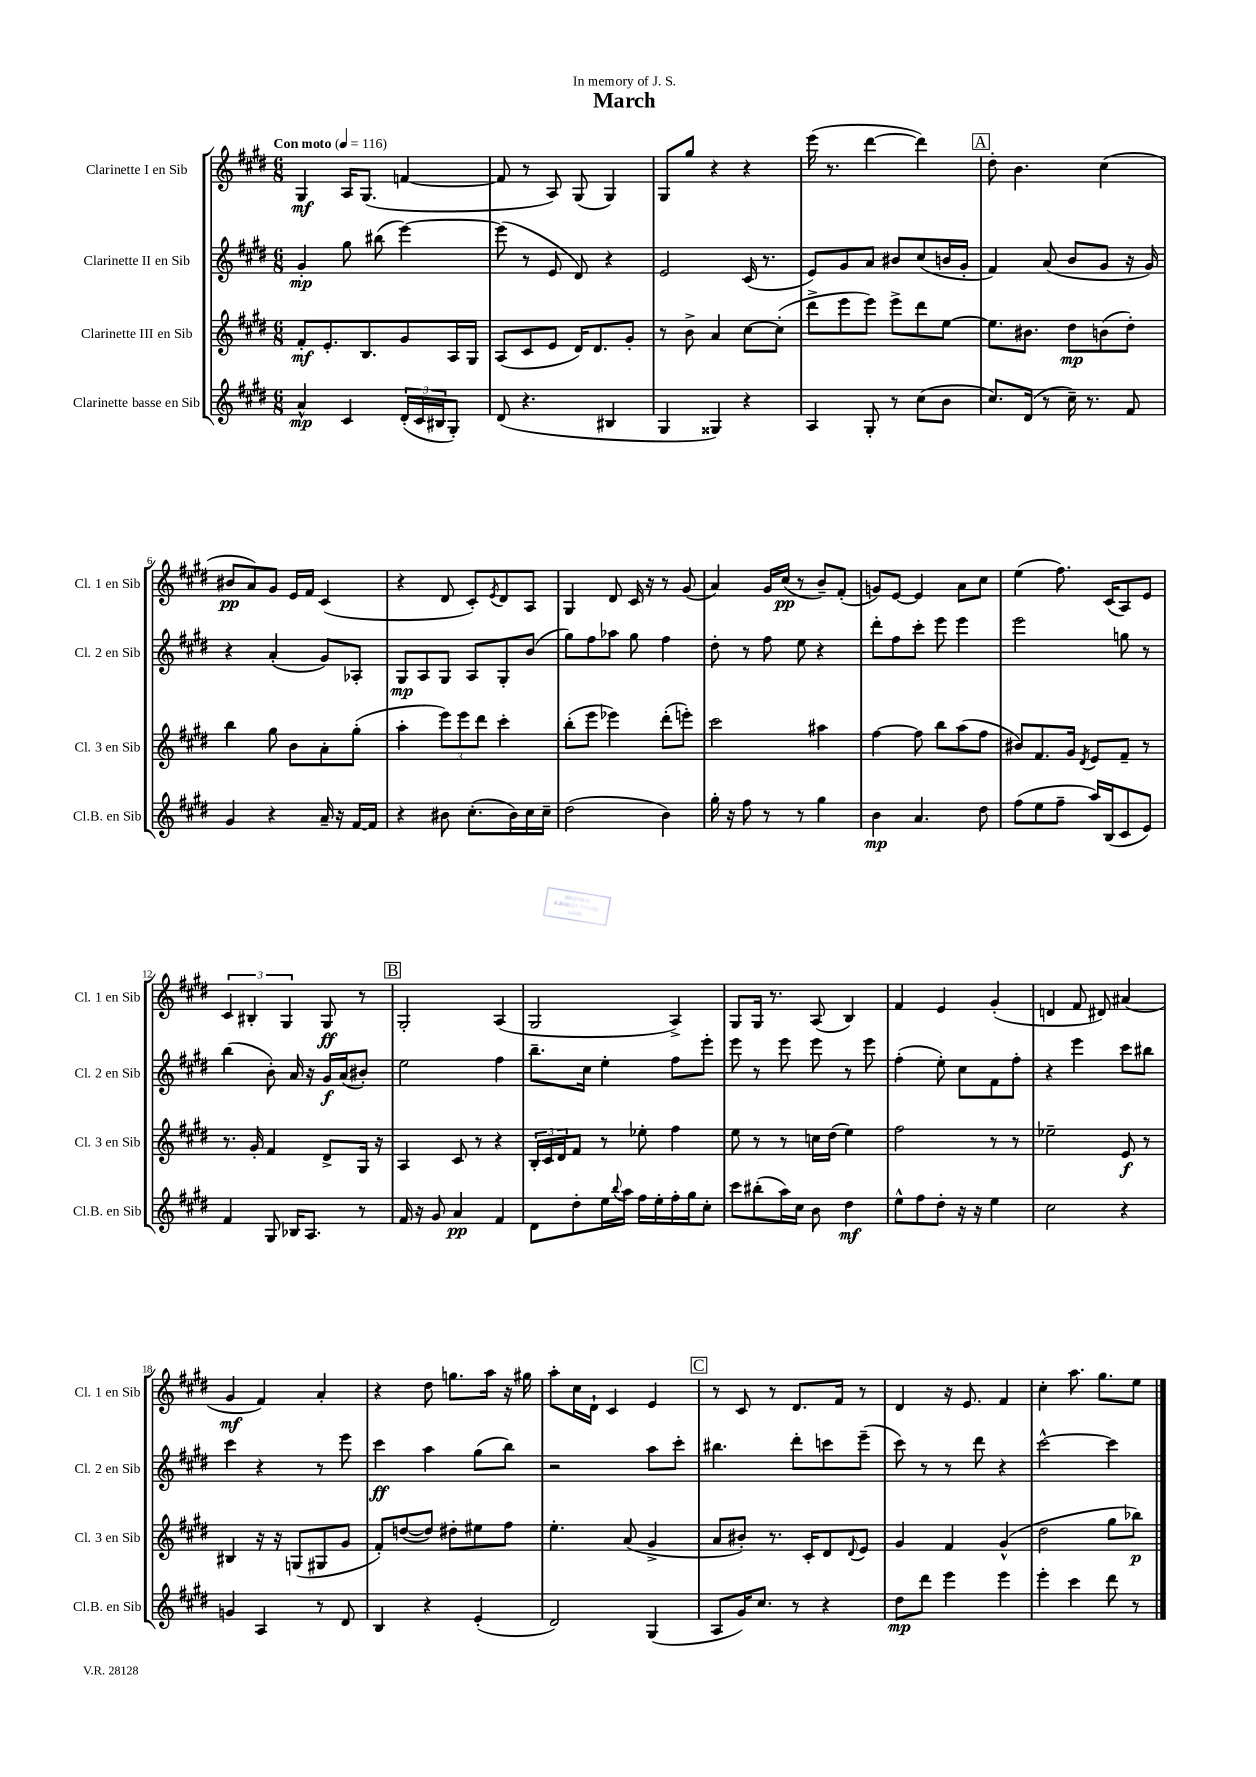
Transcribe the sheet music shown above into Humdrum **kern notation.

**kern	**kern	**kern	**kern
*staff4	*staff3	*staff2	*staff1
*clefG2	*clefG2	*clefG2	*clefG2
*k[f#c#g#d#]	*k[f#c#g#d#]	*k[f#c#g#d#]	*k[f#c#g#d#]
*M6/8	*M6/8	*M6/8	*M6/8
*MM116	*MM116	*MM116	*MM116
4a^^	8f#'	4g#'	4G#
.	8.e'	.	.
4c#	.	8gg#	16A
.	8.B	.	(8.G#
.	.	(8bb#	.
(24d#'	8g#	[4eee)	[4f
24c#	.	.	.
24B#	.	.	.
8G#')	16A	.	.
.	16G#	.	.
=	=	=	=
(8d#	(8A	(8eee]	8f]
4.r	8c#	8r	8r
.	8e	8e	8A)
.	16d#)	8d#)	(8G#
.	8.d#	.	.
4B#	.	4r	4G#)
.	8g#'	.	.
=	=	=	=
4G#	8r	2e	8G#
.	8b^	.	8gg#
4G##)	4a	.	4r
4r	[8cc#	(16c#	4r
.	.	8.r	.
.	(8cc#']	.	.
=	=	=	=
4A	8ddd#^	8e)	(16eee
.	.	.	8.r
.	8eee	8g#	.
8G#'	8eee)	8a	[4ddd#
8r	8eee^	8b#	.
(8cc#	8ddd#	(8cc#	4ddd#])
8b	[8ee	16b	.
.	.	16g#'	.
=	=	=	=
8.cc#)	8.ee]	4f#)	8dd#'
.	.	.	4.b
(16d#	8.b#	.	.
8r	.	(8a	.
16cc#~)	8dd#	8b	.
8.r	.	.	.
.	(8b	8g#	(4cc#
8f#	8dd#')	16r	.
.	.	16g#)	.
=	=	=	=
4g#	4bb	4r	8b#
.	.	.	8a)
4r	8gg#	(4a'	8g#
.	8b	.	16e
.	.	.	16f#
16a~	8a'	8g#)	(4c#
16r	.	.	.
[16f#	(8gg#'	8A-'	.
16f#]	.	.	.
=	=	=	=
4r	4aa'	8G#	4r
.	.	8A	.
8b#	12eee)	8G#	8d#
.	12eee	.	.
(8.cc#'	.	8A	8c#')
.	12ddd#	.	.
.	.	.	8qe
.	4ccc#'	8G#'	8d#
16b#)	.	.	.
16cc#	.	(8b	8A
16cc#~	.	.	.
=	=	=	=
(2dd#	(8bb'	8gg#)	4G#
.	8eee	8ff#	.
.	4eee-)	8aa-	8d#
.	.	8gg#	16c#
.	.	.	16r
4b)	(8ddd#'	4ff#	8r
.	8eee')	.	(8g#
=	=	=	=
16gg#'	2ccc#	8dd#'	4a)
16r	.	.	.
8ff#	.	8r	.
8r	.	8ff#	16g#
.	.	.	(16cc#
8r	.	8ee	8r
4gg#	4aa#	4r	8b~)
.	.	.	(8f#'
=	=	=	=
4b	[4ff#	8ddd#'	8g)
.	.	8ff#	[8e
4.a	8ff#]	8ccc#'	4e]
.	8bb	8eee	.
.	(8aa	4eee	8a
8dd#	8ff#	.	8cc#
=	=	=	=
(8ff#	8b#)	2eee	(4ee
8ee	8.f#	.	.
8ff#~	.	.	8.ff#)
.	16g#	.	.
.	8qd#	.	.
16aa)	8e	.	.
(16B	.	.	(16c#
8c#	8f#~	8gg	8A)
8e)	8r	8r	8e
=	=	=	=
4f#	8.r	(4bb	6c#
.	.	.	6B#'
.	16g#'	.	.
8G#	4f#	8b')	.
.	.	.	6G#
16B-	.	16a	.
8.A	.	16r	.
.	8d#^	16g#	8G#
.	.	(16a	.
8r	16G#	8b#')	8r
.	16r	.	.
=	=	=	=
16f#	4A	2ee	2G#'
16r	.	.	.
8g#	.	.	.
4a	8c#	.	.
.	8r	.	.
4f#	4r	4ff#	(4A
=	=	=	=
8d#	24B'	8.bb~	2G#
.	24c#	.	.
.	24d#	.	.
8dd#'	8f#	.	.
.	.	16cc#	.
16ee	8r	4ee'	.
8qqbb	.	.	.
16aa	.	.	.
16ff#	8ee-'	.	.
16ee'	.	.	.
16ff#'	4ff#	8ff#	4A^)
16gg#	.	.	.
8cc#'	.	8eee'	.
=	=	=	=
8ccc#	8ee	8eee	8G#
(8bb#'	8r	8r	16G#
.	.	.	8.r
16aa)	8r	8eee	.
16cc#	.	.	.
8b	16cc	8eee	(8A
.	(16dd#	.	.
4dd#	4ee)	8r	4B)
.	.	8eee	.
=	=	=	=
8ee^^	2ff#	(4ff#'	4f#
8ff#	.	.	.
8dd#'	.	8ee')	4e
16r	.	8cc#	.
16r	.	.	.
4ee	8r	8f#	(4g#'
.	8r	8ff#'	.
=	=	=	=
2cc#	2ee-~	4r	4d
.	.	4eee	8f#
.	.	.	8d#)
4r	8e	8ccc#	(4a#
.	8r	8bb#	.
=	=	=	=
4g	4B#	4ccc#	4g#
4A	16r	4r	4f#)
.	16r	.	.
.	(8G	.	.
8r	8G#	8r	4a'
8d#	8g#	8eee	.
=	=	=	=
4B	8f#')	4ccc#	4r
.	([8dd	.	.
4r	8dd])	4aa	8dd#
.	8dd#'	.	8.gg
(4e'	8ee#	(8gg#	.
.	.	.	16aa
.	8ff#	8bb)	16r
.	.	.	16gg#
=	=	=	=
2d#)	4.ee'	2r	8aa'
.	.	.	16cc#
.	.	.	16d#`
.	.	.	4c#
.	(8a	.	.
(4G#	4g#^	8aa	4e
.	.	8ccc#'	.
=	=	=	=
8A	8a	4.bb#	8r
16g#)	8b#')	.	8c#
8.cc#	.	.	.
.	8.r	.	8r
8r	.	8ddd#'	8.d#
.	16c#'	.	.
4r	8d#	8ccc	.
.	.	.	16f#
.	8qqd#	.	.
.	8e	(8eee~	8r
=	=	=	=
8dd#	4g#	8ccc#)	4d#
8ddd#	.	8r	.
4eee	4f#	8r	16r
.	.	.	8.e
.	.	8ddd#	.
4eee	(4g#^^	4r	4f#
=	=	=	=
4eee'	2dd#	[2ccc#^^	4cc#'
4ccc#	.	.	8.aa
.	.	.	8.gg#
8ddd#	8gg#	4ccc#]	.
8r	8bb-)	.	8ee
==	==	==	==
*-	*-	*-	*-
